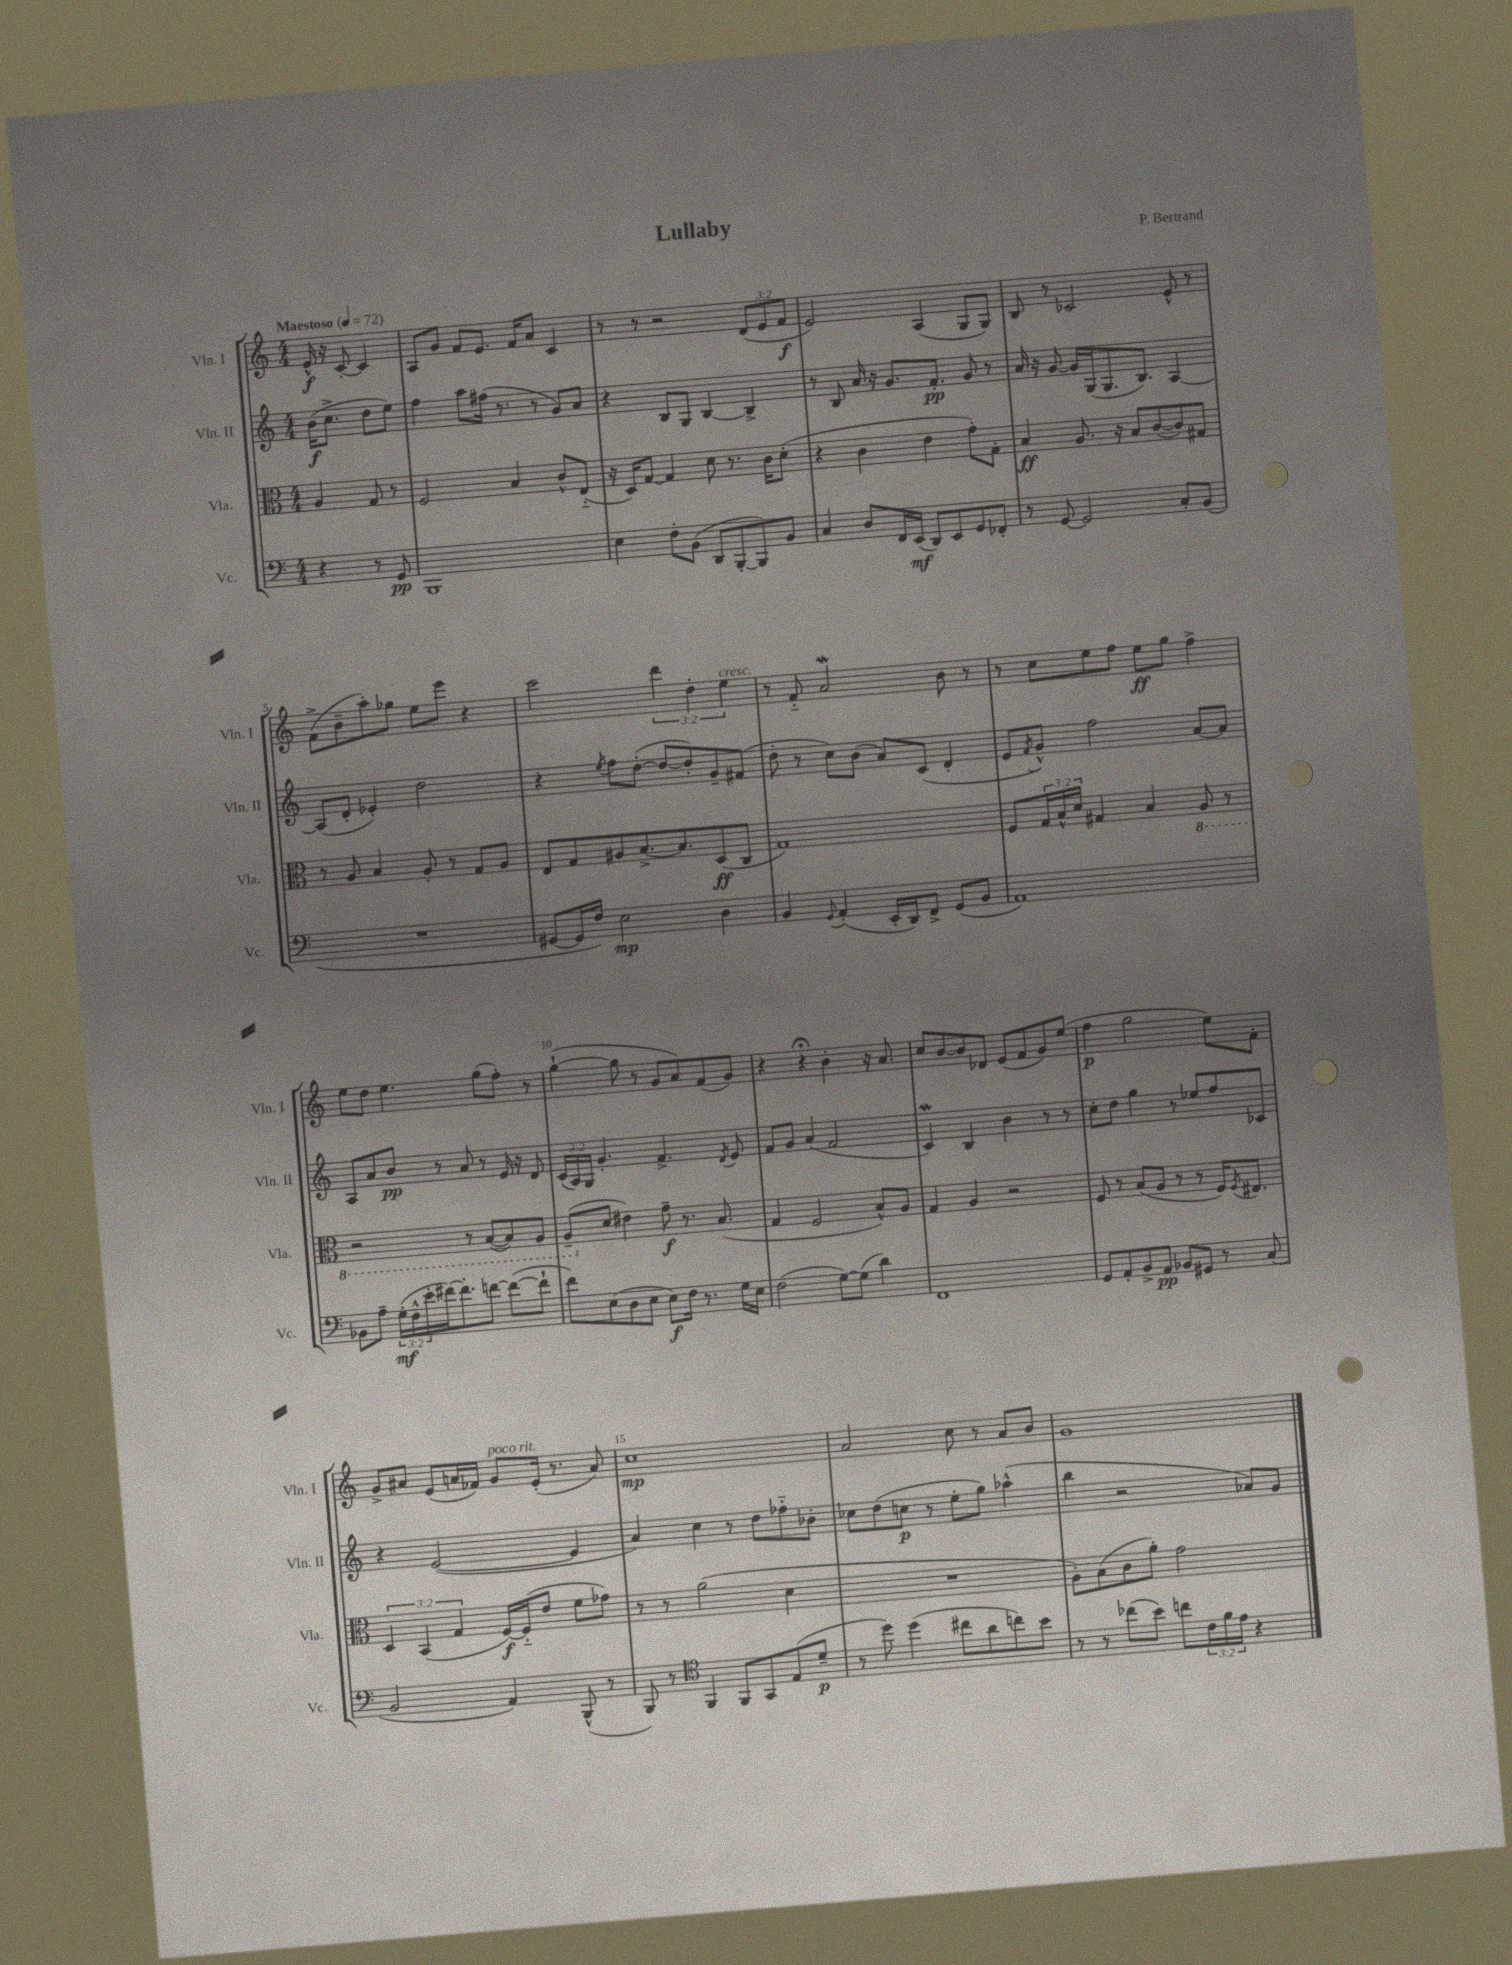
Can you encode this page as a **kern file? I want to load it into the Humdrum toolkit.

**kern	**dynam	**kern	**dynam	**kern	**dynam	**kern	**dynam
*part4	*part4	*part3	*part3	*part2	*part2	*part1	*part1
*staff4	*staff4	*staff3	*staff3	*staff2	*staff2	*staff1	*staff1
*I"Vc.	*	*I"Vla.	*	*I"Vln. II	*	*I"Vln. I	*
*I'Vc.	*	*I'Vla.	*	*I'Vln. II	*	*I'Vln. I	*
*clefF4	*	*clefC3	*	*clefG2	*	*clefG2	*
*k[]	*	*k[]	*	*k[]	*	*k[]	*
*M4/4	*	*M4/4	*	*M4/4	*	*M4/4	*
*MM72	*	*MM72	*	*MM72	*	*MM72	*
=	=	=	=	=	=	=	=
!	!	!	!	!	!	!LO:TX:a:B:t=Maestoso	!
4r	.	4A/	.	(16b\KL	f	16e^^/	f
.	.	.	.	8.cc^\J	.	16r	.
.	.	.	.	.	.	[8c'/	.
8r	.	8G/	.	8dd\L	.	4c/]	.
8GG/	pp	8r	.	8ee\J)	.	.	.
=1	=1	=1	=1	=1	=1	=1	=1
1BBB	.	2F/	.	4ff\	.	8A/L	.
.	.	.	.	.	.	8g/J	.
.	.	.	.	8aa\L	.	8f/L	.
.	.	.	.	(16ff#X\Jk	.	8.e/J	.
.	.	.	.	8.r	.	.	.
.	.	4B/	.	.	.	.	.
.	.	.	.	.	.	16f/KL	.
.	.	.	.	8r	.	8a/J	.
.	.	8c^^/L	.	8g/L)	.	4c/	.
.	.	(8E/J	.	8a/J	.	.	.
=2	=2	=2	=2	=2	=2	=2	=2
4E\	.	16r	.	4r	.	8r	.
.	.	16D/KL)	.	.	.	.	.
.	.	[8G/J	.	.	.	8r	.
8F'\L	.	4G/]	.	8B/L	.	2r	.
(8BB\J	.	.	.	8G/J	.	.	.
8DD/L	.	8d\	.	[4B/	.	.	.
[8BBB'/	.	8.r	.	.	.	.	.
8BBB/])	.	.	.	4B^/]	.	(12d/L	.
.	.	16c\KL	.	.	.	.	.
.	.	.	.	.	.	12e/	.
8BB/J	.	(8d'\J	.	.	.	.	.
.	.	.	.	.	.	12f/J	f
=3	=3	=3	=3	=3	=3	=3	=3
4C/	.	4r	.	8r	.	2e/)	.
.	.	.	.	8B/	.	.	.
8D/L	.	4c\	.	16a/	.	.	.
.	.	.	.	16r	.	.	.
16FF/L	.	.	.	8.g/L	.	.	.
(16EE/JJ	mf	.	.	.	.	.	.
8DD/L)	.	4e\	.	.	.	(4A/	.
.	.	.	.	8.f'/J	pp	.	.
8EE/	.	.	.	.	.	.	.
8GG/	.	8g'\L)	.	8g/	.	8G/L	.
8FF-X'/J	.	8G'\J	.	8r	.	8G/J)	.
=4	=4	=4	=4	=4	=4	=4	=4
8r	.	4B/	ff	16a/	.	8B/	.
.	.	.	.	16r	.	.	.
[8GG/	.	.	.	[8g/	.	8r	.
2GG/]	.	8.A/	.	16g/LL]	.	2c-X/	.
.	.	.	.	(16G/J	.	.	.
.	.	.	.	8.G/	.	.	.
.	.	16r	.	.	.	.	.
.	.	8B/L	.	.	.	.	.
.	.	.	.	8.B/J)	.	.	.
.	.	([8c/	.	.	.	.	.
8C'/L	.	8c/])	.	[4A/	.	8e^^/	.
(8BB/J	.	8G#X/J	.	.	.	8r	.
!!LO:LB:g=z
=5	=5	=5	=5	=5	=5	=5	=5
1r	.	8r	.	(8A/L]	.	(8f^\L	.
.	.	8A/	.	8d'/J	.	8b~\	.
.	.	4B/	.	4e-X'/)	.	8aa'\)	.
.	.	.	.	.	.	8gg-X\J	.
.	.	8A'/	.	2dd\	.	8ee\L	.
.	.	8r	.	.	.	8eee\J	.
.	.	8G/L	.	.	.	4r	.
.	.	8A/J	.	.	.	.	.
=6	=6	=6	=6	=6	=6	=6	=6
[8GG#X/L	.	8E/L	.	4r	.	2ccc\	.
16GG#/L]	.	8G/	.	.	.	.	.
16F/JJ)	.	.	.	.	.	.	.
.	.	.	.	8qee/	.	.	.
2E\	mp	8A#X/	.	8ff\L	.	.	.
.	.	[8.B^/	.	([8dd'\J	.	.	.
.	.	.	.	8dd/L_	.	6ddd\	.
.	.	8.B/]	.	.	.	.	.
.	.	.	.	8dd'/])	.	.	.
.	.	.	.	.	.	6dd'\	.
4D\	.	(8D/	ff	8g~/	.	.	.
!	!	!	!	!	!	!LO:TX:a:i:t=cresc.	!
.	.	.	.	.	.	6ee\	.
.	.	8C/J	.	(8f#X/J	.	.	.
=7	=7	=7	=7	=7	=7	=7	=7
4BB/	.	1G)	.	8dd'\	.	8r	.
.	.	.	.	8r	.	8f/	.
8qqGG/	.	.	.	.	.	.	.
(4AA'/	.	.	.	8cc\L)	.	2aW/	.
.	.	.	.	(8b\J	.	.	.
16EE'/LL	.	.	.	8a/L)	.	.	.
16DD/J)	.	.	.	.	.	.	.
8FF^/J	.	.	.	(8c/J	.	.	.
(8GG/L	.	.	.	4d'/	.	8b\	.
8BB/J	.	.	.	.	.	8r	.
=8	=8	=8	=8	=8	=8	=8	=8
1AA)	.	8F/L	.	8e/L	.	8r	.
.	.	.	.	8qf/	.	.	.
.	.	24G/L	.	8g^^/J)	.	8cc\L	.
.	.	24B^^/	.	.	.	.	.
.	.	24d/JJ	.	.	.	.	.
.	.	4G#X/	.	2ff\	.	8ee\	.
.	.	.	.	.	.	8ff\J	.
.	.	4B/	.	.	.	8ee\L	ff
.	.	.	.	.	.	8gg\J	.
*	*	*8ba	*	*	*	*	*
.	.	8AA/	.	[8a/L	.	4ff^\	.
.	.	8r	.	8a/J]	.	.	.
!!LO:LB:g=z
=9	=9	=9	=9	=9	=9	=9	=9
8BB-X\L	.	2r	.	8A/L	.	8ee\L	.
8A~\J	.	.	.	8a/	.	8dd\J	.
(24G'\LL	mf	.	.	8b/J	pp	4.ee\	.
24F^^\	.	.	.	.	.	.	.
24e'\	.	.	.	.	.	.	.
[16f#X\J)	.	.	.	8r	.	.	.
8.f#'\]	.	.	.	.	.	.	.
.	.	8r	.	8a/	.	.	.
[8fn\J	.	([8BB/L	.	8r	.	(8gg\L	.
(8f\L_	.	8BB/])	.	16e/	.	8ff'\J)	.
.	.	.	.	16r	.	.	.
8f`\J]	.	8AA/J	.	8d/	.	8r	.
=10	=10	=10	=10	=10	=10	=10	=10
8f\L)	.	(8AA~/L	.	(24c/LL	.	([4gg`\	.
.	.	.	.	24A/)	.	.	.
.	.	.	.	24G/JJ	.	.	.
*	*	*X8ba	*	*	*	*	*
(8E\	.	8d/J	.	4.g'/	.	.	.
8D\	.	4e#X\)	.	.	.	8gg\]	.
8E\J	.	.	.	.	.	8r	.
8E\L)	f	8g~\	f	4.f^/	.	8g/L	.
16F\Jk	.	8.r	.	.	.	8a/)	.
8.r	.	.	.	.	.	.	.
.	.	.	.	.	.	(8f/	.
.	.	(8.B/	.	.	.	.	.
.	.	.	.	8qd/	.	.	.
16G\LL	.	.	.	8e/	.	8g/J)	.
16E\JJ	.	.	.	.	.	.	.
=11	=11	=11	=11	=11	=11	=11	=11
(2F\	.	4G/	.	8f/L	.	4r	.
.	.	.	.	8g/J	.	.	.
.	.	2F/	.	(4a/	.	4r;<	.
[8G\L)	.	.	.	2f/	.	4b'\	.
(8G\J]	.	.	.	.	.	.	.
4d\)	.	8B^^/L)	.	.	.	16r	.
.	.	.	.	.	.	8.a/	.
.	.	8A/J	.	.	.	.	.
=12	=12	=12	=12	=12	=12	=12	=12
1FF	.	4G/	.	4cw/)	.	8cc/L	.
.	.	.	.	.	.	[8b/	.
.	.	4A/	.	4B/	.	8b/]	.
.	.	.	.	.	.	8d-X/J	.
.	.	2r	.	4b\	.	(8e/L	.
.	.	.	.	.	.	8f/	.
.	.	.	.	8r	.	8g/)	.
.	.	.	.	8r	.	(8ee/J	.
=13	=13	=13	=13	=13	=13	=13	=13
8GG/L	.	8F/	.	8cc'\L	.	4ff\	p
8AA'/	.	8r	.	8dd\J	.	.	.
8BB^/	.	(8B/L	.	4gg\	.	2gg\	.
8AA/J	pp	8A/J	.	.	.	.	.
8BB-X/L	.	8r	.	8r	.	.	.
8GG#X/J	.	8r	.	8ee-X/L	.	.	.
8r	.	16F/KL)	.	8ff/	.	8ee\L)	.
.	.	8qF/	.	.	.	.	.
.	.	8.E#X/J	.	.	.	.	.
(8C/	.	.	.	8c-X/J	.	8f'\J	.
!!LO:LB:g=z
=14	=14	=14	=14	=14	=14	=14	=14
2BB/	.	6D/	.	4r	.	8g^/L	.
.	.	.	.	.	.	8a#X/J	.
.	.	(6BB/	.	.	.	.	.
.	.	.	.	([2e/	.	(8e/L	.
.	.	6G/	.	.	.	.	.
.	.	.	.	.	.	16an/L	.
.	.	.	.	.	.	16f-X/JJ)	.
!	!	!	!	!	!	!LO:TX:a:i:t=poco rit.	!
4AA/)	.	[16F/LL)	f	.	.	8g/L	.
.	.	(16F/J]	.	.	.	.	.
.	.	8e/J	.	.	.	(16e'/Jk	.
.	.	.	.	.	.	8.r	.
(8BBB^^/	.	8f\L	.	4e/]	.	.	.
8r	.	8g-X\J)	.	.	.	8a/)	.
=15	=15	=15	=15	=15	=15	=15	=15
8BBB/)	.	8r	.	4a/)	.	1cc	mp
8r	.	8r	.	.	.	.	.
*clefC4	*	*	*	*	*	*	*
4FF/	.	(2a\	.	4cc\	.	.	.
8FF/L	.	.	.	8r	.	.	.
8GG/	.	.	.	8dd\L	.	.	.
(8E/	.	4d\	.	8ff-X\	.	.	.
8d~/J	p	.	.	8b-X'\J	.	.	.
=16	=16	=16	=16	=16	=16	=16	=16
8r	.	1r	.	8cc-X\L	.	2a/	.
8dd\)	.	.	.	(8dd\	.	.	.
(4dd\	.	.	.	8ccn\J	p	.	.
.	.	.	.	8r	.	.	.
8cc#X\L	.	.	.	8ee'\L	.	8cc\	.
8a\	.	.	.	8gg\J)	.	8r	.
8ccn\)	.	.	.	(4aa-X^^\	.	8a/L	.
8b\J	.	.	.	.	.	8b/J	.
=17	=17	=17	=17	=17	=17	=17	=17
8r	.	8A'\L)	.	4bb\	.	1g	.
8r	.	(8B\	.	.	.	.	.
(8cc-X\L	.	8c\	.	2r	.	.	.
8b\J)	.	8a'\J)	.	.	.	.	.
8ccn\L	.	2g\	.	.	.	.	.
24c\L	.	.	.	.	.	.	.
24f\	.	.	.	.	.	.	.
24e\JJ	.	.	.	.	.	.	.
4r	.	.	.	8a-X/L)	.	.	.
.	.	.	.	8g/J	.	.	.
==	==	==	==	==	==	==	==
*-	*-	*-	*-	*-	*-	*-	*-
